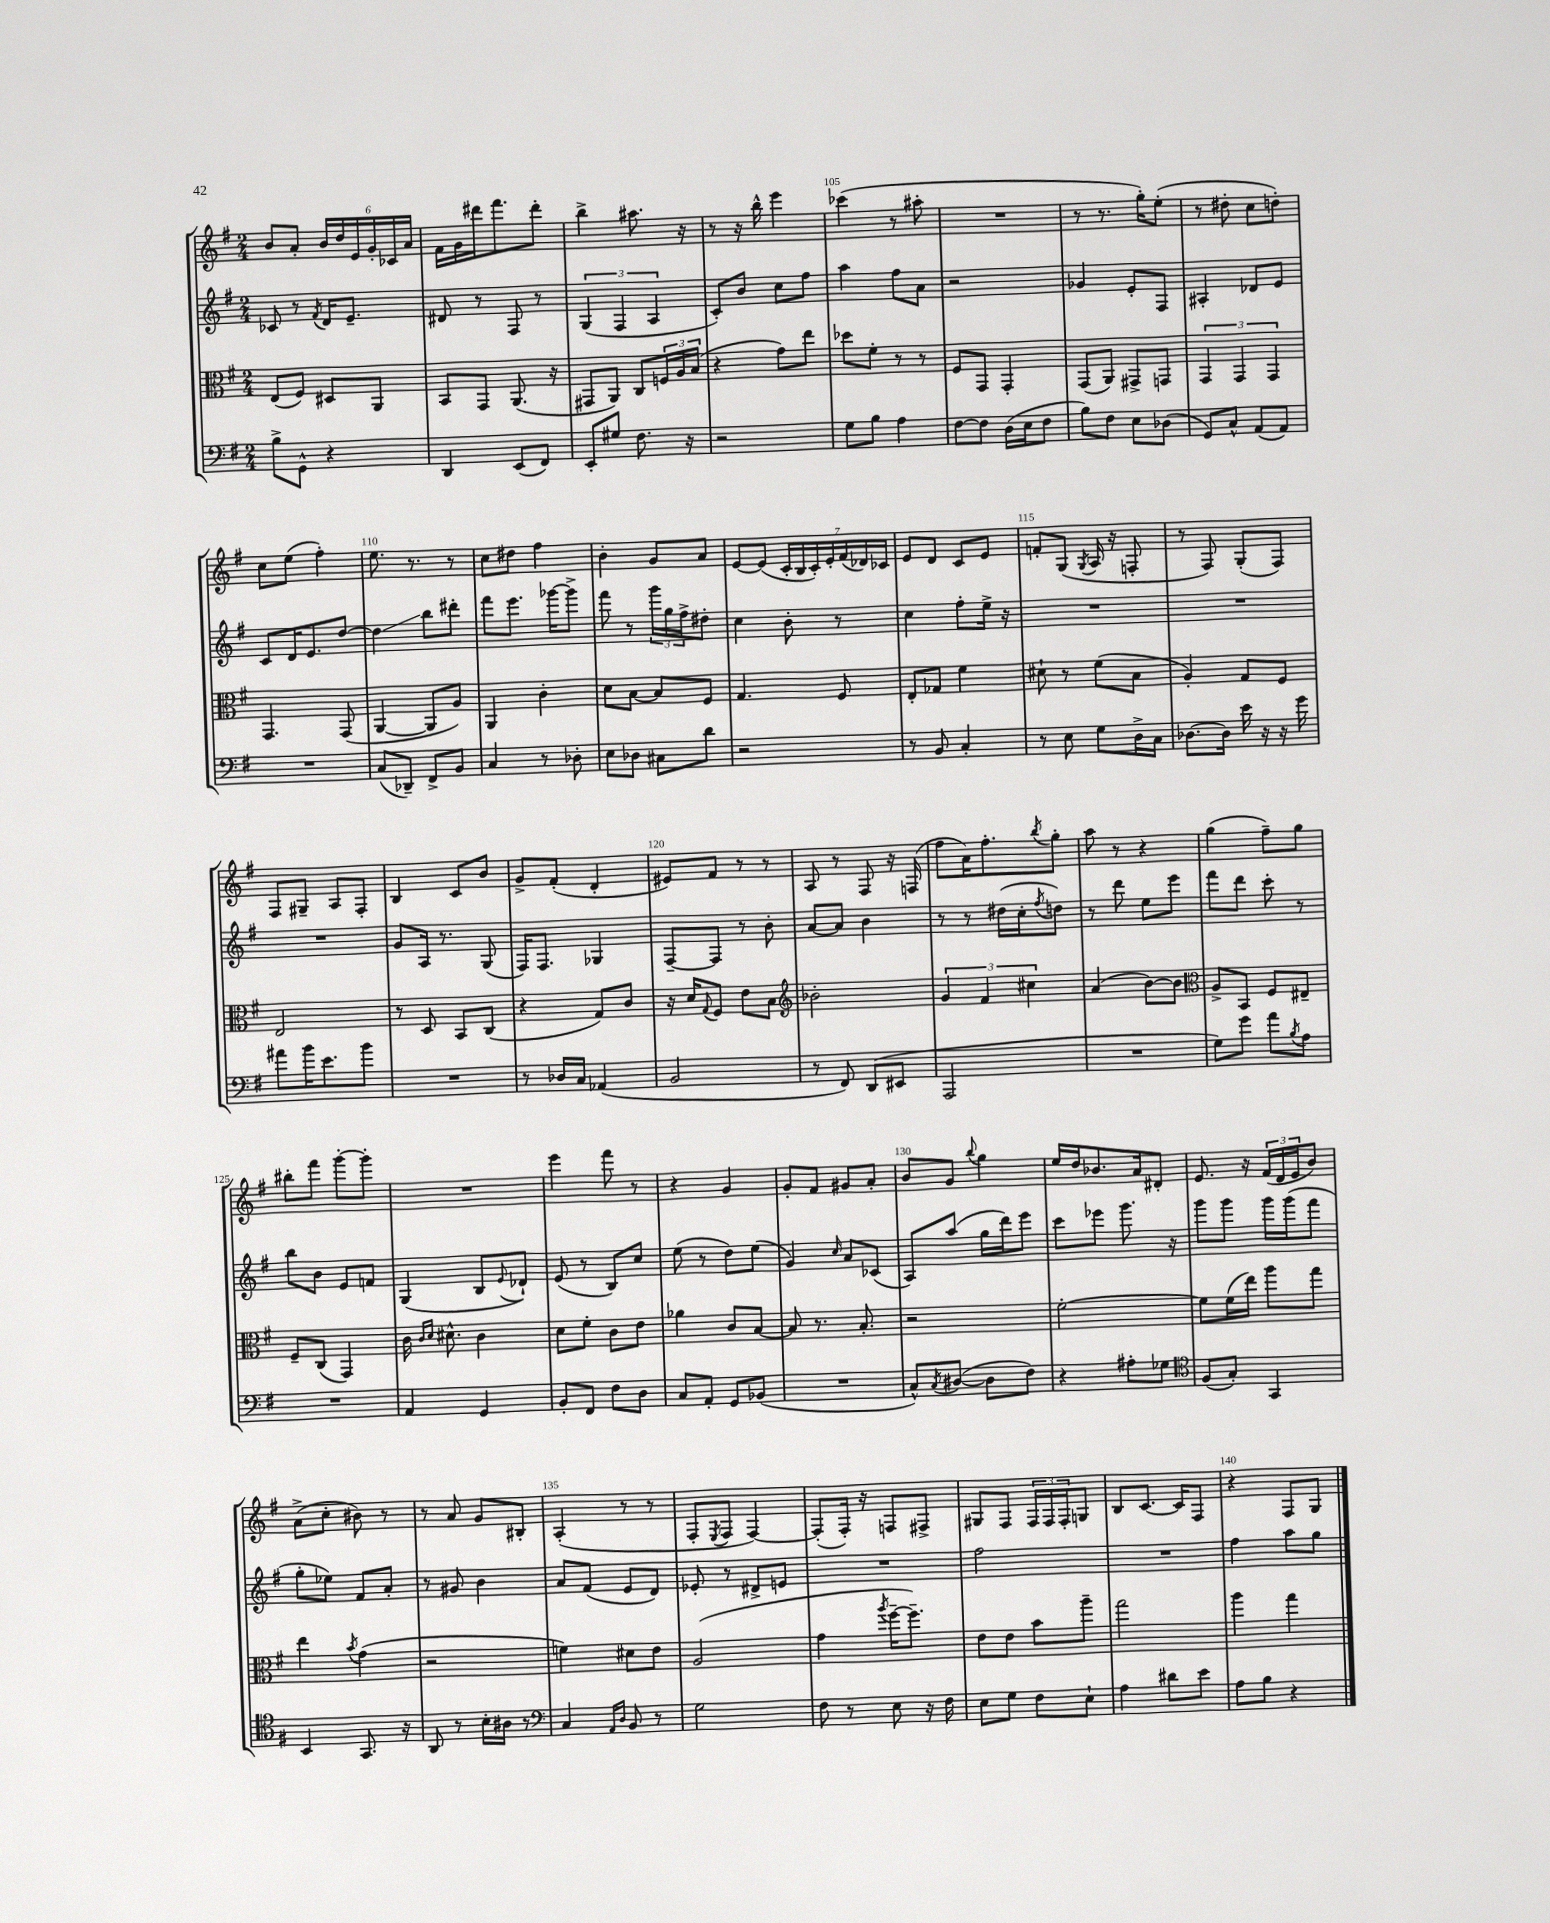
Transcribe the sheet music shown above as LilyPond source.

<<
\new StaffGroup <<
\new Staff = "s0" {
    \clef treble \key g \major \numericTimeSignature \time 2/4
    b'8 a'8-. \tuplet 6/4 { b'16 d''16 e'16 g'16-. ces'16 a'16 } |
    fis'16 g'16 dis'''16 fis'''8. dis'''8-. |
    b''4-> ais''8. r16 |
    r8 r16 b''16-^ e'''4 |
    ces'''4( r8 ais''8-. |
    R2 |
    r8 r8. g''16-.) e''8-.( |
    r8 dis''8-. c''8 d''8-.) |
    c''8 e''8( fis''4-.) |
    e''8. r8. r8 |
    c''8 dis''8 fis''4 |
    b'4-. g'8 a'8 |
    e'8~ e'8( \tuplet 7/4 { c'16-. b16 c'16-.) e'16-. fis'16( des'16) ces'16 } |
    e'8 d'8 c'8 e'8 |
    f'8-. g8( \acciaccatura { g8 } a16 r16 f8-. |
    r8 fis8) g8-.( fis8) |
    fis8 gis8-- a8 fis8-. |
    b4 c'8 b'8 |
    g'8-> fis'8-.( d'4-. |
    eis'8) fis'8 r8 r8 |
    a8 r8 fis8 r16 f16( |
    fis''8 a'16) fis''8.-. \acciaccatura { b''8 } g''8-. |
    a''8 r8 r4 |
    g''4( fis''8--) g''8 |
    bis''8-. fis'''8 g'''8~-. g'''8-. |
    R2 |
    e'''4 fis'''8 r8 |
    r4 g'4 |
    g'8-. fis'8 gis'8 a'8-. |
    b'8 g'8 \appoggiatura { b''8 } g''4 |
    e''16 d''16 bes'8. a'16 dis'8-. |
    e'8. r16 \tuplet 3/2 { fis'16( d'16 e'16 } b'8) |
    a'8->( c''8-. bis'8) r8 |
    r8 a'8 g'8 bis8-. |
    a4-.( r8 r8 |
    fis8-. \acciaccatura { e8 } fis8 fis4~) |
    fis8-.( fis16-.) r16 f8 fis8-> |
    gis8 fis8 \tuplet 3/2 { fis16 fis16 fis16-. } g8 |
    b8 c'8.~ c'16 fis8 |
    r4 fis8 g8 \bar "|." |
}
\new Staff = "s1" {
    \clef treble \key g \major \numericTimeSignature \time 2/4
    ces'8 r8 \acciaccatura { fis'8 } d'16 e'8.-- |
    dis'8 r8 fis8 r8 |
    \tuplet 3/2 { g4( fis4 a4 } |
    c'8-.) b'8 c''8 fis''8 |
    a''4 fis''8 a'8 |
    r2 |
    ges'4 e'8-. fis8 |
    ais4-. des'8 e'8 |
    c'8 d'16 e'8. d''8~ |
    d''4\glissando b''8 dis'''8-. |
    fis'''8 e'''8. ges'''16~ ges'''8-> |
    fis'''8 r8 \tuplet 3/2 { g'''16 g''16 fis''16-> } dis''8-. |
    c''4 b'8-. r8 |
    c''4 fis''8-. e''16-> r16 |
    R2 |
    R2 |
    R2 |
    g'8 a16 r8. g8( |
    fis16) fis8. ges4 |
    fis8~-- fis8 r8 b'8-. |
    a'8~ a'8 b'4 |
    r8 r8 dis''16( c''16-. \acciaccatura { fis''8 } d''8) |
    r8 d'''8 e''8 e'''8 |
    fis'''8 d'''8 c'''8-. r8 |
    b''8 b'8 e'8 f'8 |
    g4( b8 \appoggiatura { e'8 } des'8-!) |
    e'8( r8 b8) c''8 |
    e''8( r8 d''8) e''8( |
    g'4) \grace { c''16 } a'8 ces'8( |
    a8) a''8( g''16 d'''16) e'''8 |
    c'''8 ees'''8 g'''8. r16 |
    g'''8 g'''8 g'''16 g'''16( fis'''8 |
    g''8-. ees''8) fis'8 a'8-. |
    r8 gis'8 b'4 |
    a'8 fis'8( e'8 d'8) |
    ees'8-. r8 dis'8-> e'8 |
    R2 |
    fis''2 |
    R2 |
    fis''4 a''8 g''8 \bar "|." |
}
\new Staff = "s2" {
    \clef alto \key g \major \numericTimeSignature \time 2/4
    e8( fis8) dis8 a,8 |
    b,8 g,8 a,8.( r16 |
    gis,8 a,8) c8 \tuplet 3/2 { f16 a16 b16( } |
    r4 g'8) e''8 |
    des''8 fis'8-. r8 r8 |
    fis8 g,8 g,4-. |
    g,8( a,8) gis,8-> g,8 |
    \tuplet 3/2 { g,4 g,4 g,4 } |
    g,4. g,8( |
    a,4~ a,8 a8) |
    a,4 c'4-. |
    d'8 b8~ b8 fis8 |
    g4. fis8 |
    e8-. ges8 fis'4 |
    dis'8-! r8 fis'8( b8 |
    a4-.) g8 fis8 |
    e2 |
    r8 d8 b,8 c8( |
    r4 g8) c'8 |
    r16 d'16 \appoggiatura { g8 } fis8 e'8 b8 |
    \clef treble bes'2-. |
    \tuplet 3/2 { g'4 fis'4 cis''4 } |
    a'4( b'8~) b'8 |
    \clef alto a8-> b,8 fis8 eis8-- |
    fis8-- c8( g,4) |
    c'16 \grace { c'16 d'16 } dis'8.-^ c'4 |
    d'8 fis'8-. c'8 e'8 |
    aes'4 c'8 b8~ |
    b8 r8. b8.-. |
    r2 |
    fis'2~-. |
    fis'8 fis'16( e''16) a''8 g''8 |
    e''4 \acciaccatura { b'8 } g'4( |
    r2 |
    f'4) dis'8 e'8 |
    a2( |
    g'4 \acciaccatura { a''8 } fis''16~-- fis''8.--) |
    e'8 e'8 b'8 a''8-- |
    g''2 |
    a''4 g''4 \bar "|." |
}
\new Staff = "s3" {
    \clef bass \key g \major \numericTimeSignature \time 2/4
    b8-> g,8-^ r4 |
    d,4 e,8( fis,8) |
    e,8-. gis8 fis8. r16 |
    r2 |
    g8 b8 a4 |
    fis8~ fis8 d16( e16 fis8 |
    b8) fis8 e8 des8( |
    g,8) c8-^ a,8( a,8) |
    R2 |
    c8( des,8--) fis,8-> b,8 |
    c4 r8 des8-. |
    e8 des8 cis8 d'8 |
    r2 |
    r8 b,8 c4-. |
    r8 e8 g8 d16-> c16 |
    des8.~ des16 e'16 r16 r16 g'16 |
    ais'8 b'16 e'8. b'8 |
    R2 |
    r8 des16 c16 aes,4( |
    b,2 |
    r8 fis,8) d,8( eis,8 |
    a,,2 |
    R2 |
    g8) g'8 a'8 \acciaccatura { b8 } a8 |
    R2 |
    a,4 g,4 |
    b,8-. fis,8 fis8 d8 |
    c8 a,8-. g,8 bes,8( |
    R2 |
    c8-^) \acciaccatura { c8 } dis8~( dis8 fis8) |
    r4 ais8-. ges8 |
    \clef tenor fis8( g8-.) g,4 |
    b,4 g,8. r16 |
    a,8 r8 b16-. ais16 r8 |
    \clef bass c4 \grace { a,16 d16 } b,8 r8 |
    g2 |
    fis8 r8 e8 r16 fis16 |
    e8 g8 fis8 e8-! |
    a4 dis'8 e'8 |
    a8 b8 r4 \bar "|." |
}
>>
>>
\layout { \context { \Score currentBarNumber = #101 \override BarNumber.break-visibility = ##(#f #t #t) barNumberVisibility = #(every-nth-bar-number-visible 5) } }
